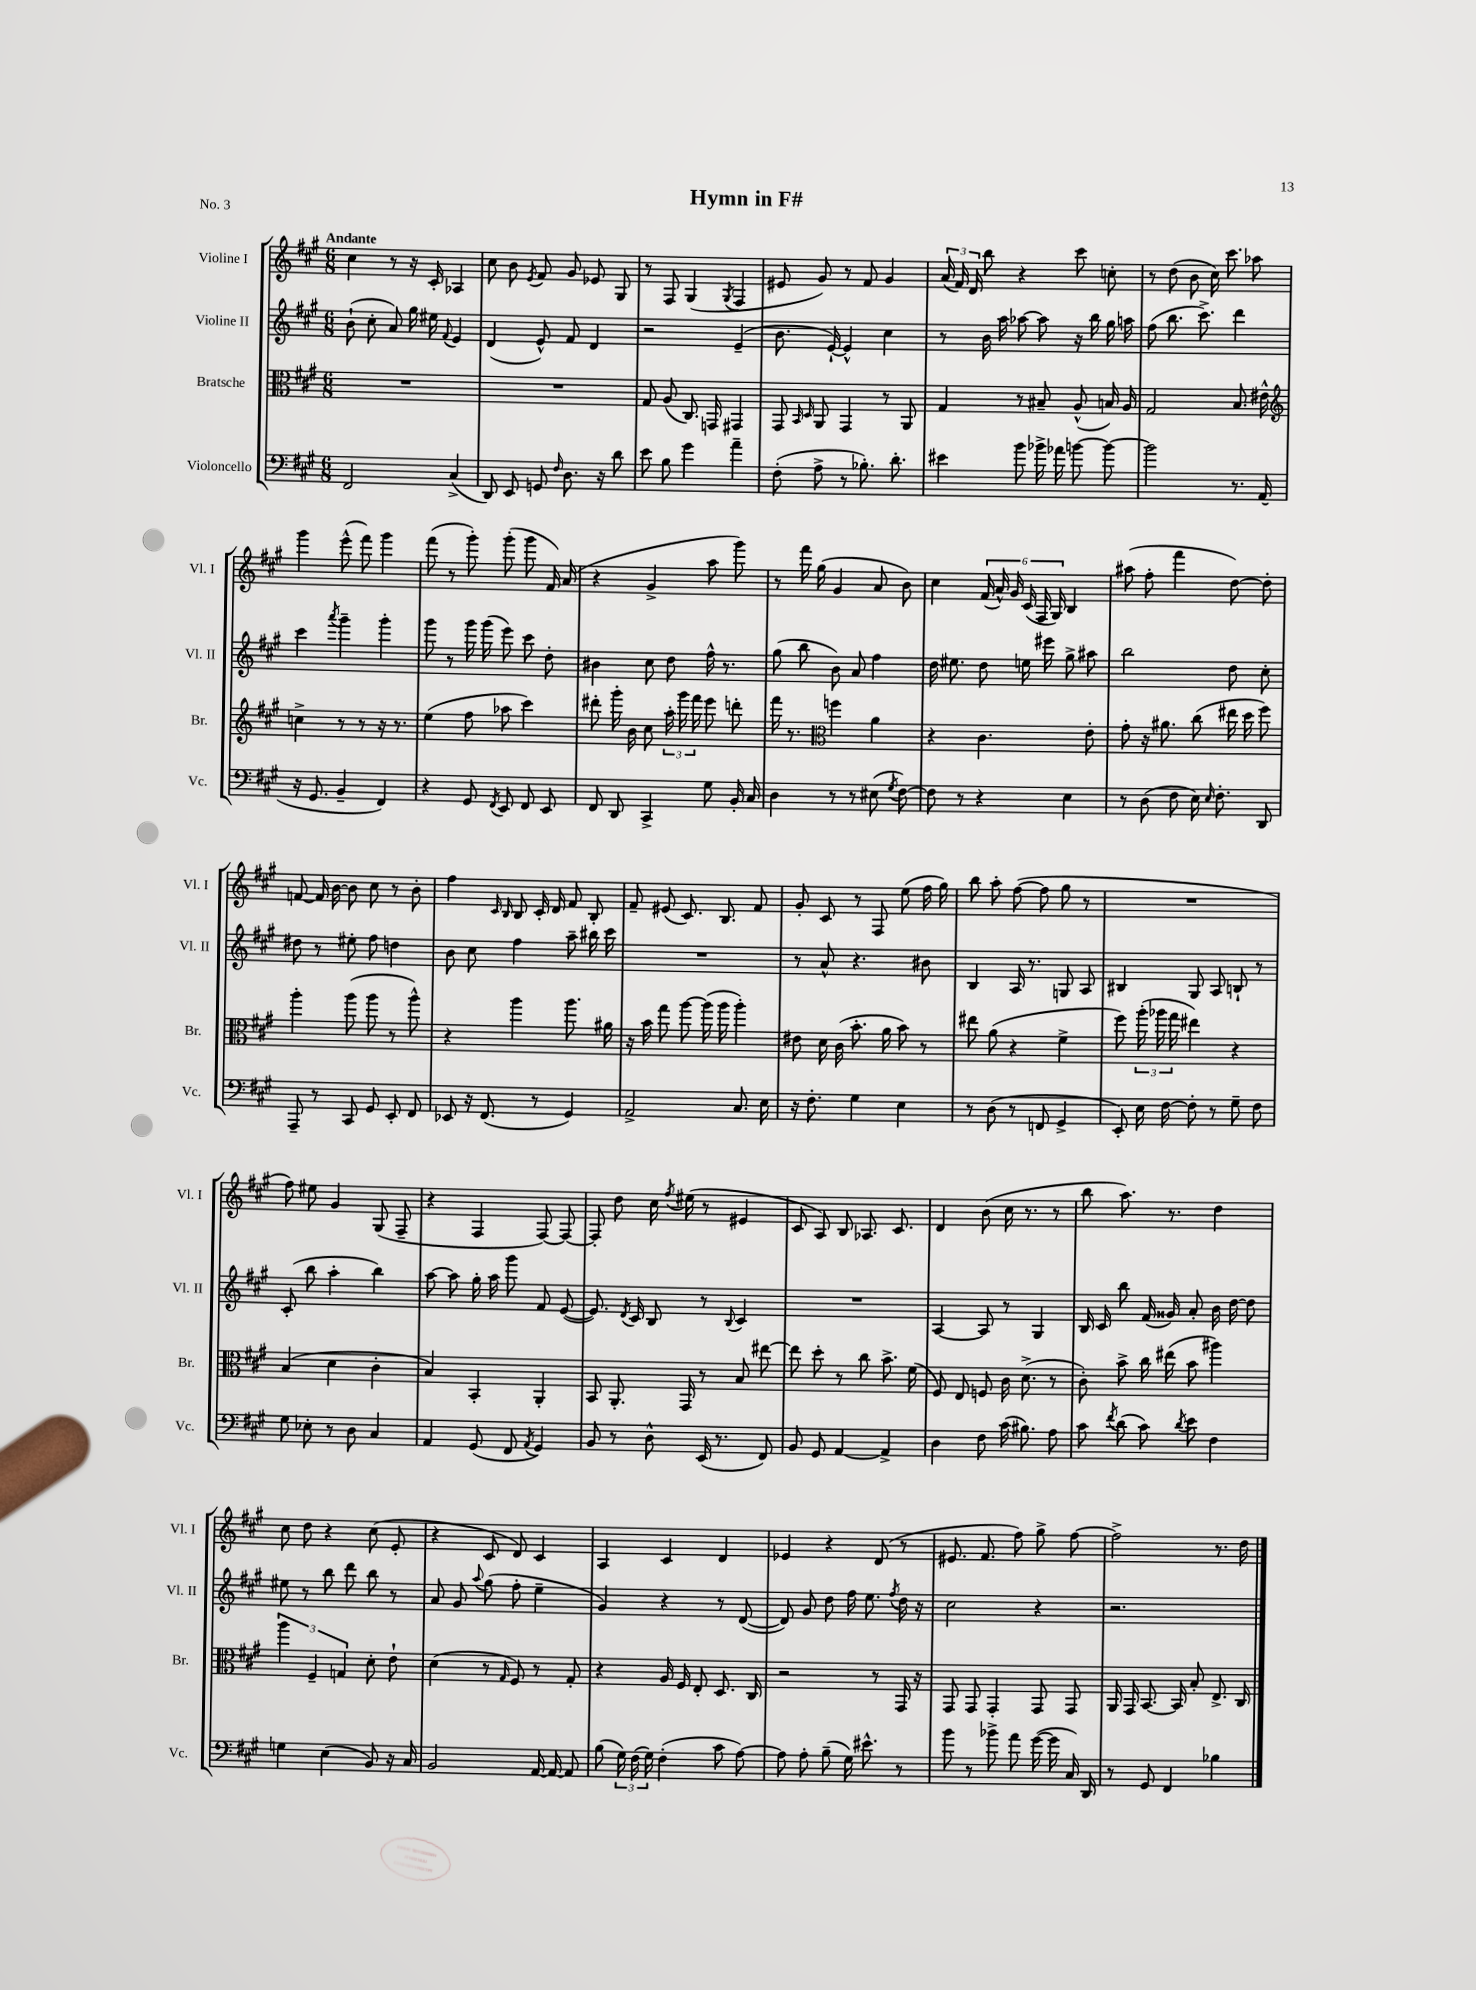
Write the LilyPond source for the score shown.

\header { title = "Hymn in F#" piece = "No. 3" }
<<
\new StaffGroup <<
\new Staff = "s0" \with { instrumentName = "Violine I" shortInstrumentName = "Vl. I" } {
    \clef treble \key a \major \numericTimeSignature \time 6/8 \tempo "Andante"
    \autoBeamOff cis''4 r8 r16 cis'16-. aes4 |
    cis''8 b'8 \acciaccatura { e'8 } fis'8 gis'8 ees'8 gis8 |
    r8 fis8 gis4( \acciaccatura { gis8 } fis4 |
    eis'8 gis'8) r8 fis'8 gis'4 |
    \tuplet 3/2 { a'16( fis'16) d'16 } b''8 r4 cis'''8 c''8-. |
    r8 d''8( b'8 cis''16) cis'''8. aes''8 |
    gis'''4 e'''8-^( fis'''8) gis'''4 |
    fis'''8( r8 gis'''8-.) gis'''8-.( gis'''8 fis'16) a'16( |
    r4 gis'4-> a''8 gis'''8) |
    r8 fis'''16 gis''16( gis'4 a'8 b'8) |
    cis''4 \tuplet 6/4 { fis'16( a'16-^) gis'16 cis'16( fis16 gis16) } b4 |
    ais''8( fis''8-. fis'''4 d''8~) d''8-. |
    f'8~ f'16 b'16~ b'8 cis''8 r8 b'8-. |
    fis''4 \grace { cis'16 b16 } b8 cis'16-. d'16 fis'8 b8-. |
    fis'8-- eis'8( cis'8.) b8. fis'8 |
    gis'8-. cis'8 r8 fis8 e''8( fis''16 gis''16) |
    b''8 a''8-. fis''8~( fis''8 gis''8 r8 |
    R2. |
    fis''8) eis''8 gis'4 gis8( fis8-- |
    r4 fis4 fis8~) fis8~ |
    fis8-. d''8 cis''16 \acciaccatura { fis''8 } eis''16( r8 eis'4 |
    cis'8 a8) b8 aes8. cis'8. |
    d'4 b'8( cis''16 r8. r8 |
    b''8 a''8.) r8. d''4 |
    cis''8 d''8 r4 cis''8( e'8-. |
    r4 cis'8 d'8) cis'4 |
    a4 cis'4 d'4 |
    ees'4 r4 d'8( r8 |
    eis'8. fis'8. fis''8) gis''8-> fis''8~ |
    fis''2-> r8. d''16 \bar "|." |
}
\new Staff = "s1" \with { instrumentName = "Violine II" shortInstrumentName = "Vl. II" } {
    \clef treble \key a \major \numericTimeSignature \time 6/8
    \autoBeamOff b'8-!( cis''8-. a'8) gis''16 eis''16 \appoggiatura { fis'8 } e'4 |
    d'4( e'8-^) fis'8 d'4 |
    r2 e'4--( |
    b'8. e'16~-!) e'4-^ cis''4 |
    r8 b'16 a''16 aes''8~ aes''8 r16 b''16 gis''16 a''16 |
    fis''8( b''8. cis'''8.->) d'''4 |
    cis'''4 \acciaccatura { a'''8 } gis'''4-- gis'''4-. |
    gis'''8 r8 gis'''16 gis'''16( e'''8) cis'''8 d''8-. |
    bis'4 cis''8 d''8 fis''16-^ r8. |
    gis''8( b''8 b'8) a'8 fis''4 |
    d''16 eis''8. d''8 e''16 eis'''16 gis''8-> ais''8 |
    b''2 d''8 cis''8-. |
    dis''8 r8 eis''8-. fis''8 d''4 |
    b'8 cis''8 fis''4 a''8-- bis''16 cis'''16 |
    R2. |
    r8 a'8-^ r4. bis'8 |
    b4 a16 r8. g8 a8 |
    bis4 gis8 a8 b8-! r8 |
    cis'8-.( b''8 a''4-. b''4) |
    a''8~ a''8 gis''16-. a''16 gis'''8 fis'8 e'8~( |
    e'8.) \acciaccatura { d'8 } cis'16 b8 r8 \appoggiatura { b8 } cis'4 |
    R2. |
    a4~ a8 r8 gis4 |
    b16 cis'16 b''8 fis'16( gisis'16) a'8-. b'16 d''16~ d''8 |
    eis''8 r8 b''8 d'''8 b''8 r8 |
    a'8 gis'8 \appoggiatura { a''8 } gis''8( fis''8-. e''4-- |
    gis'4) r4 r8 d'8~( |
    d'8) gis'8 d''8 fis''16 e''8. \acciaccatura { fis''8 } d''16 r16 |
    cis''2 r4 |
    r2. \bar "|." |
}
\new Staff = "s2" \with { instrumentName = "Bratsche" shortInstrumentName = "Br." } {
    \clef alto \key a \major \numericTimeSignature \time 6/8
    \autoBeamOff R2. |
    R2. |
    gis8 a8( cis8.) g,16 gis,4 |
    gis,8 \grace { b,16 d16 } a,8 gis,4 r8 a,8 |
    gis4 r8 bis8-- a8-^( b16) a16 |
    gis2 b8. eis'16-^ |
    \clef treble c''4-> r8 r8 r16 r8. |
    e''4( fis''8 aes''8 cis'''4) |
    dis'''8-. gis'''16-. b'16 cis''8 \tuplet 3/2 { a''16-. gis'''16 fis'''16 } e'''8 d'''8-. |
    fis'''16 r8. \clef alto f''4 a'4 |
    r4 cis'4. e'8-. |
    gis'8-. r16 ais'8. cis''8( eis''16 d''16 fis''8) |
    a''4-. a''8( a''8 r8 a''8-^) |
    r4 a''4 a''8. ais'16 |
    r16 b'16 gis''8 a''8~ a''16( a''16 a''4-.) |
    eis'8 d'16 cis'16( b'8.-. a'16 b'8) r8 |
    eis''8 a'8( r4 fis'4-> |
    fis''8) \tuplet 3/2 { a''16-.( aes''16 gis''16 } eis''4) r4 |
    b4( d'4 cis'4-. |
    b4) b,4-. a,4-. |
    b,8 a,8.-. gis,16 r8 b8 eis''8~ |
    eis''8 d''8-. r8 cis''8 b'8.-> fis'16( |
    fis8) e8 f8 cis'16 d'8.->( r8 |
    cis'8-.) b'8-> cis''16 eis''16( b'8 ais''4) |
    \tuplet 3/2 { a''4 fis4-- g4 } d'8-. e'8-! |
    d'4( r8 \grace { gis16 } fis8) r8 gis8-. |
    r4 a16 fis16 e8-. d8. cis16 |
    r2 r8 gis,16 r16 |
    gis,8 gis,8 gis,4-. gis,8 gis,8 |
    a,16 gis,16 b,8.~ b,16 b8-. e8.-> cis16 \bar "|." |
}
\new Staff = "s3" \with { instrumentName = "Violoncello" shortInstrumentName = "Vc." } {
    \clef bass \key a \major \numericTimeSignature \time 6/8
    \autoBeamOff fis,2 cis4->( |
    d,8) e,8 g,8 \grace { fis16 } d8. r16 d'8 |
    e'8 b8 gis'4 a'4-- |
    fis8-.( a8-> r8 bes8.-.) d'8.-. |
    eis'4 b'8 bes'16-> aes'16 b'8~ b'8~ |
    b'2 r8. a,16( |
    r16 gis,8. b,4-- fis,4) |
    r4 gis,8 \acciaccatura { fis,8 } e,8 fis,8 e,8 |
    fis,8 d,8 cis,4-> gis8 b,16-. cis16 |
    d4 r8 r8 eis8( \acciaccatura { gis8 } fis8~) |
    fis8 r8 r4 e4 |
    r8 d8( fis8 e16) \grace { e16 } fis8.-. d,8 |
    a,,8-- r8 cis,8 gis,8 e,8-. fis,8 |
    ees,8 r16 fis,8.( r8 gis,4) |
    a,2-> cis8. e16 |
    r16 fis8.-. gis4 e4 |
    r8 d8( r8 f,8 gis,4-> |
    e,8-.) e16 fis16~ fis8-. r8 gis8-- fis8 |
    gis8 ees8-. r8 d8 cis4 |
    a,4 gis,8( fis,8 \acciaccatura { a,8 } gis,4) |
    b,8 r8 d8-^ e,16( r8. fis,8) |
    b,8 gis,8 a,4~ a,4-> |
    d4 fis8 cis'16( bis8.) a8 |
    cis'8 \acciaccatura { fis'8 } d'8( cis'8) \acciaccatura { d'8 } e'8 fis4 |
    g4 e4( b,8) r16 cis16 |
    b,2 a,16~ a,16~ a,8 |
    b8( \tuplet 3/2 { gis16) fis16( gis16) } fis4-.( cis'8 a8~) |
    a8 a8-. b8--( gis16) eis'8.-^ r8 |
    b'8 r8 bes'8-> a'8 gis'16~( gis'16 cis16) d,16 |
    r8 gis,8 fis,4 bes4 \bar "|." |
}
>>
>>
\layout { \context { \Score \remove "Bar_number_engraver" } }
